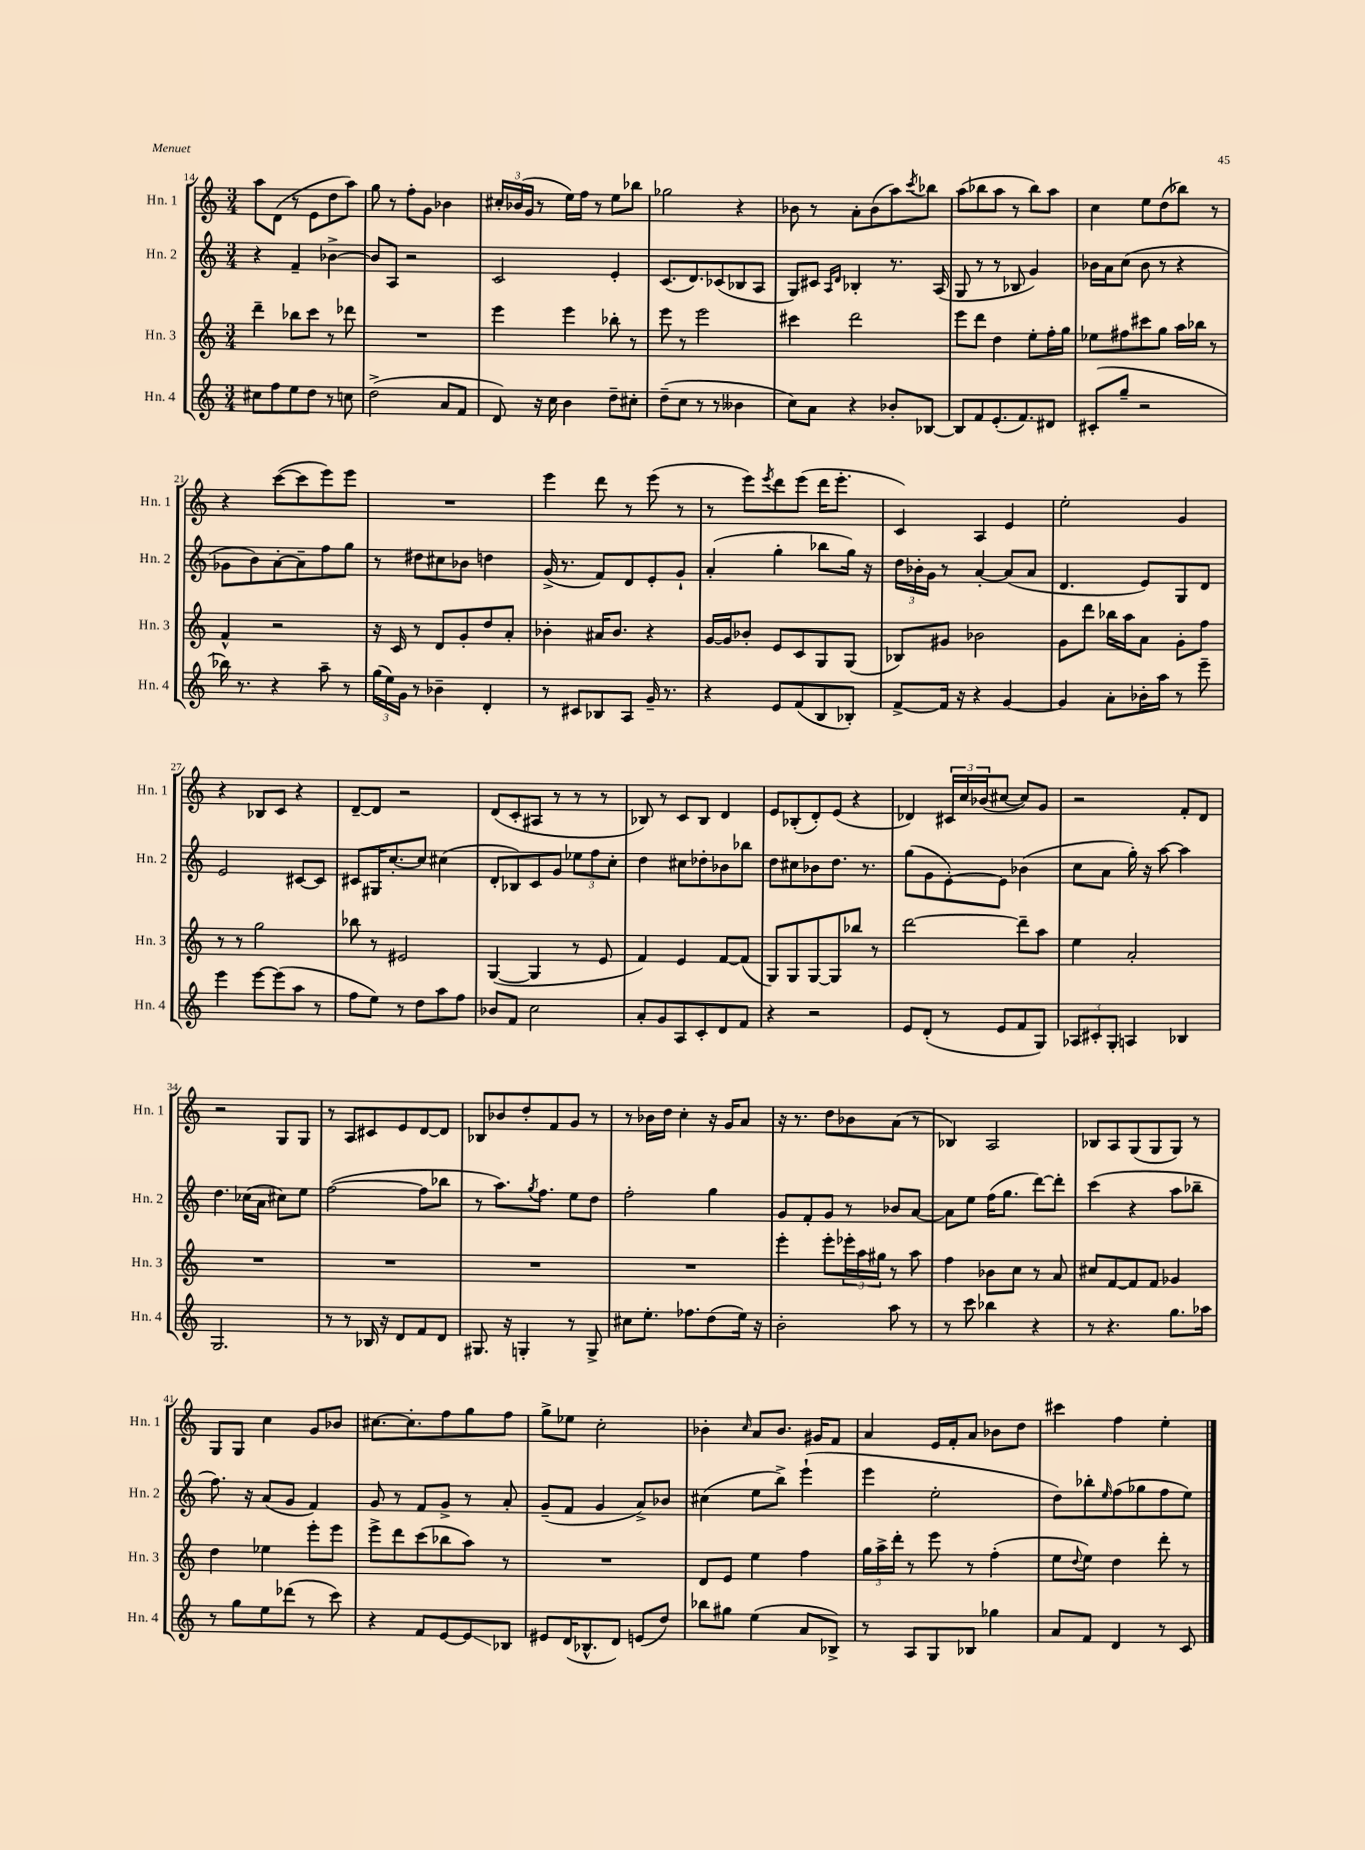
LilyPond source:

<<
\new StaffGroup <<
\new Staff = "s0" \with { instrumentName = "Hn. 1" shortInstrumentName = "Hn. 1" } {
    \clef treble \key c \major \numericTimeSignature \time 3/4
    a''8 d'8( r8 e'8 d''8 a''8) |
    g''8 r8 f''8-. g'8 bes'4 |
    \tuplet 3/2 { cis''16-. bes'16( g'16 } r8 e''16) f''16 r8 e''8 bes''8 |
    ges''2 r4 |
    bes'8 r8 a'8-. bes'8( a''8) \acciaccatura { c'''8 } bes''8 |
    a''8( bes''8 a''8 r8 bes''8) a''8 |
    c''4 e''8 d''8( bes''8) r8 |
    r4 c'''8~( c'''8 e'''8) e'''8 |
    R2. |
    e'''4 d'''8 r8 e'''8( r8 |
    r8 e'''8) \acciaccatura { e'''8 } d'''8 e'''8( d'''16 e'''8.-. |
    c'4) a4 e'4 |
    e''2-. g'4 |
    r4 bes8 c'8 r4 |
    d'8~-- d'8 r2 |
    d'8( c'8-. ais8 r8 r8 r8 |
    bes8) r8 c'8 bes8 d'4 |
    e'8 bes8-.( d'8-.) e'8( r4 |
    des'4) \tuplet 3/2 { cis'16 c''16 bes'16( } cis''8~ cis''8) g'8 |
    r2 f'8-. d'8 |
    r2 g8 g8 |
    r8 a8 cis'8 e'8 d'8~ d'8 |
    bes8 bes'8 d''8-. f'8 g'8 r8 |
    r8 bes'16 d''16 c''4-. r16 g'16 a'8 |
    r16 r8. d''8 bes'8 a'8( r8 |
    bes4) a2 |
    bes8 a8 g8( g8 g8) r8 |
    g8 g8 c''4 g'8 bes'8 |
    cis''8.~ cis''8.-. f''8 g''8 f''8 |
    g''8-> ees''8 c''2-. |
    bes'4-. \grace { c''16 } a'8 bes'8. gis'16 f'8 |
    a'4 e'16 f'16-. a'8 bes'8 d''8 |
    cis'''4 f''4 e''4-. \bar "|." |
}
\new Staff = "s1" \with { instrumentName = "Hn. 2" shortInstrumentName = "Hn. 2" } {
    \clef treble \key c \major \numericTimeSignature \time 3/4
    r4 f'4-- bes'4~-> |
    bes'8 a8 r2 |
    c'2 e'4-. |
    c'8.( d'8.) ces'8( bes8 a8 |
    g8) cis'8 \grace { a16 d'16 } bes4-. r8. a16( |
    g8 r8 r8 bes8 g'4) |
    bes'16 a'16 c''8( bes'8 r8 r4 |
    ges'8 b'8) a'8~-. a'8-- f''8 g''8 |
    r8 dis''8 cis''8 bes'8 d''4 |
    g'16->( r8. f'8) d'8 e'8-. g'8-! |
    a'4-.( g''4-. bes''8 g''16) r16 |
    \tuplet 3/2 { d''16 bes'16-. g'16 } r8 a'4~-. a'8( a'8 |
    d'4. e'8) g8 d'8 |
    e'2 cis'8~ cis'8 |
    cis'8 gis16 c''8.~-. c''8 cis''4( |
    d'8-. bes8) c'8 g'8 \tuplet 3/2 { ees''8 f''8 c''8-. } |
    d''4 cis''8 des''8-. bes'8 bes''8 |
    d''8 cis''8 bes'8 d''8. r8. |
    g''8( g'8 e'8~-.) e'8 bes'4( |
    c''8 a'8 g''16-.) r16 a''8~ a''4 |
    d''4. ces''16( a'16 cis''8) e''8 |
    f''2~( f''8 bes''8 |
    r8 a''8.) \acciaccatura { g''8 } f''8. e''8 d''8 |
    f''2-. g''4 |
    g'8 f'8-. g'8 r8 bes'8 a'8~ |
    a'8 e''8 f''16( g''8. d'''8~) d'''8-. |
    c'''4( r4 a''8 bes''8-- |
    f''8.) r16 a'8( g'8 f'4) |
    g'8 r8 f'8 g'8-> r8 a'8-. |
    g'8--( f'8 g'4 a'8->) bes'8 |
    cis''4( e''8 b''8->) e'''4-!( |
    e'''4 e''2-. |
    d''8) bes''8-. \grace { e''16 } f''8( ges''8 f''8 e''8) \bar "|." |
}
\new Staff = "s2" \with { instrumentName = "Hn. 3" shortInstrumentName = "Hn. 3" } {
    \clef treble \key c \major \numericTimeSignature \time 3/4
    d'''4-- bes''8 c'''8 r8 des'''8 |
    R2. |
    e'''4 e'''4 bes''8-. r8 |
    e'''8 r8 e'''2 |
    cis'''4 d'''2 |
    e'''8 d'''8 d''4 e''8-. f''16-. g''16 |
    ees''8 fis''8 cis'''8 g''8 a''16 bes''16 r8 |
    f'4-^ r2 |
    r16 c'16 r8 d'8 g'8-. d''8 a'8-. |
    bes'4-. ais'16 bes'8. r4 |
    g'16~ g'16 bes'8-. e'8 c'8 g8 g8( |
    bes8) gis'8 bes'2 |
    g'8 d'''8 bes''16 a''16 a'8 g'8-. f''8 |
    r8 r8 g''2 |
    bes''8 r8 eis'2 |
    g4~( g4 r8 e'8 |
    f'4) e'4 f'8~ f'8( |
    g8) g8 g8~ g8 bes''8 r8 |
    d'''2~ d'''8-- a''8 |
    e''4 a'2-. |
    R2. |
    R2. |
    R2. |
    R2. |
    e'''4-. e'''8-. \tuplet 3/2 { ees'''16-. a''16 gis''16 } r8 a''8 |
    f''4 bes'8 c''8 r8 a'8 |
    cis''8 f'8~ f'8 f'8 ges'4 |
    d''4 ees''4 e'''8-. e'''8 |
    e'''8-> d'''8 c'''8( bes''8 a''8) r8 |
    R2. |
    d'8 e'8 e''4 f''4 |
    \tuplet 3/2 { g''16 a''16-> d'''16-. } r8 e'''8 r8 f''4-.( |
    e''8 \appoggiatura { d''8 } e''8) d''4 d'''8-. r8 \bar "|." |
}
\new Staff = "s3" \with { instrumentName = "Hn. 4" shortInstrumentName = "Hn. 4" } {
    \clef treble \key c \major \numericTimeSignature \time 3/4
    cis''8 f''8 e''8 d''8 r8 c''8 |
    d''2->( a'8 f'8 |
    d'8) r16 c''16 b'4 d''8-- cis''8-. |
    d''8--( c''8 r8 r8 beses'4 |
    c''8) a'8 r4 bes'8-. bes8~ |
    bes8 f'8 e'8.-.( f'8.) dis'8 |
    cis'8-.( g''8-- r2 |
    bes''16) r8. r4 a''8-- r8 |
    \tuplet 3/2 { g''16( e''16) g'16 } r8 bes'4-- d'4-. |
    r8 cis'8 bes8 a8 g'16-- r8. |
    r4 e'8 f'8( b8 bes8-.) |
    f'8~-> f'16 r16 r4 g'4~ |
    g'4 a'8-. bes'16-. a''16 r8 e'''8-- |
    e'''4 e'''8~ e'''8( a''8 r8 |
    f''8 e''8) r8 d''8 a''8 f''8 |
    bes'8 f'8 c''2 |
    a'8-. g'8 a8 c'8-. d'8 f'8 |
    r4 r2 |
    e'8 d'8-.( r8 e'8 f'8 g8) |
    \tuplet 3/2 { aes8 cis'8-. g8-. } a4 bes4 |
    g2. |
    r8 r8 bes16 r16 d'8 f'8 d'8 |
    gis8. r16 g4-. r8 g8-> |
    cis''8 e''8.-. fes''8. d''8( e''16) r16 |
    b'2-. a''8 r8 |
    r8 c'''8 bes''4 r4 |
    r8 r4. g''8. aes''16 |
    r8 g''8 e''8 des'''8( r8 c'''8) |
    r4 f'8 e'8~ e'8\glissando bes8 |
    eis'8 d'16( bes8.-^ d'8) e'8( d''8) |
    bes''8 gis''8 e''4( a'8 bes8->) |
    r8 a8 g8 bes8 ges''4 |
    a'8 f'8 d'4 r8 c'8 \bar "|." |
}
>>
>>
\layout { \context { \Score currentBarNumber = #14 } }
